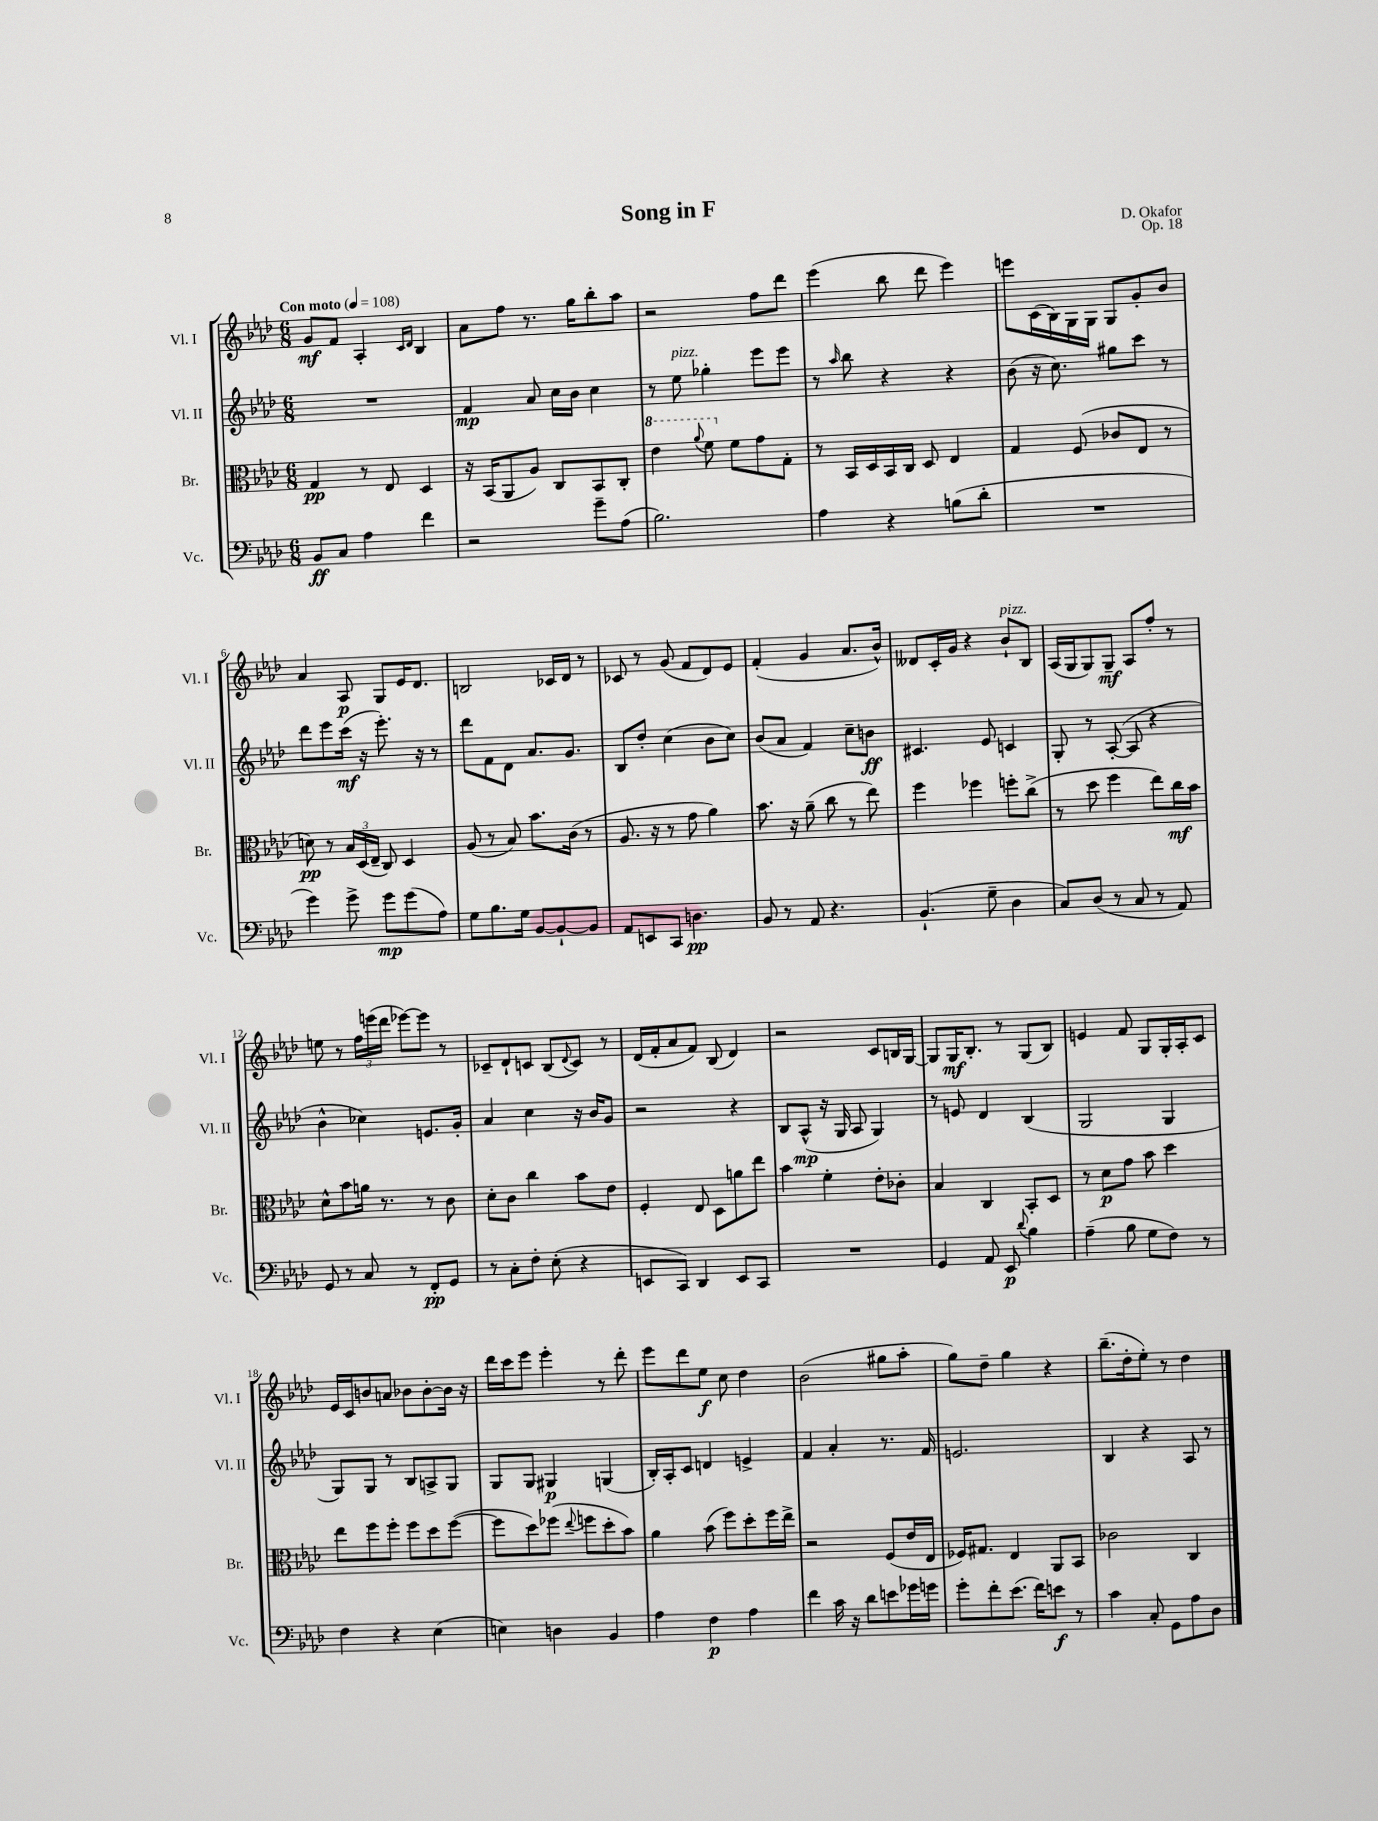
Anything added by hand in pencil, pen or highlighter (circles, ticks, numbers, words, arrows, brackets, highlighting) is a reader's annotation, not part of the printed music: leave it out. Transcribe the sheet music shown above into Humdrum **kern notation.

**kern	**dynam	**kern	**dynam	**kern	**dynam	**kern	**dynam
*part4	*part4	*part3	*part3	*part2	*part2	*part1	*part1
*staff4	*staff4	*staff3	*staff3	*staff2	*staff2	*staff1	*staff1
*I"Vc.	*	*I"Br.	*	*I"Vl. II	*	*I"Vl. I	*
*I'Vc.	*	*I'Br.	*	*I'Vl. II	*	*I'Vl. I	*
*clefF4	*	*clefC3	*	*clefG2	*	*clefG2	*
*k[b-e-a-d-]	*	*k[b-e-a-d-]	*	*k[b-e-a-d-]	*	*k[b-e-a-d-]	*
*M6/8	*	*M6/8	*	*M6/8	*	*M6/8	*
*MM108	*	*MM108	*	*MM108	*	*MM108	*
=1	=1	=1	=1	=1	=1	=1	=1
!	!	!	!	!	!	!LO:TX:a:B:t=Con moto	!
8BB-/L	ff	4G/	pp	2.r	.	8g/L	mf
8C/J	.	.	.	.	.	8f/J	.
4A-\	.	8r	.	.	.	4A-'/	.
.	.	8E-/	.	.	.	.	.
.	.	.	.	.	.	16qqc/LL	.
.	.	.	.	.	.	16qqd-/JJ	.
4f\	.	4D-/	.	.	.	4B-/	.
=2	=2	=2	=2	=2	=2	=2	=2
2r	.	16r	.	4f/	mp	8a-\L	.
.	.	(16BB-/KL	.	.	.	.	.
.	.	8AA-/	.	.	.	8ff\J	.
.	.	8A-/J)	.	8a-/	.	8.r	.
.	.	8C/L	.	16cc\LL	.	.	.
.	.	.	.	16b-\JJ	.	16gg\KL	.
8g~\L	.	8BB-/	.	4cc\	.	8bb-'\	.
(8A-\J	.	8C'/J	.	.	.	8aa-\J	.
=3	=3	=3	=3	=3	=3	=3	=3
*	*	*8va	*	*	*	*	*
2.B-\)	.	4ee-\	.	8r	.	2r	.
!	!	!	!	!LO:TX:a:i:t=pizz.	!	!	!
.	.	.	.	8ee-\	.	.	.
.	.	8qqaa-/	.	.	.	.	.
.	.	8ff\	.	4gg-X'\	.	.	.
*	*	*X8va	*	*	*	*	*
.	.	8f\L	.	.	.	.	.
.	.	8g\	.	8eee-\L	.	8ff\L	.
.	.	8G'\J	.	8eee-\J	.	8ddd-\J	.
=4	=4	=4	=4	=4	=4	=4	=4
4A-\	.	8r	.	8r	.	(4eee-\	.
.	.	.	.	16qqaa-/	.	.	.
.	.	16BB-/LL	.	8bb-\	.	.	.
.	.	16D-/	.	.	.	.	.
4r	.	16BB-/	.	4r	.	8bb-\	.
.	.	16C/JJ	.	.	.	.	.
.	.	8D-/	.	.	.	8ddd-\	.
(8Bn\L	.	4E-/	.	4r	.	4eee-\)	.
8d-'\J	.	.	.	.	.	.	.
=5	=5	=5	=5	=5	=5	=5	=5
2.r	.	4G/	.	(8b-\	.	8eeen\L	.
.	.	.	.	16r	.	(16c\L	.
.	.	.	.	8.cc\)	.	16B-\)	.
.	.	(8F/	.	.	.	16G\	.
.	.	.	.	.	.	16G\JJ	.
.	.	8c-X/L	.	8gg#X\L	.	8G/L	.
.	.	8E-/J	.	8ccc\J	.	8g'/	.
.	.	8r	.	8r	.	8b-/J	.
!!LO:LB:g=z
=6	=6	=6	=6	=6	=6	=6	=6
4g\)	.	8dn\)	pp	8ddd-\L	.	4a-/	.
.	.	8r	.	8eee-\	.	.	.
8g^\	.	24B-/LL	.	(16ccc\Jk	mf	8A-/	p
.	.	(24D-/	.	.	.	.	.
.	.	.	.	16r	.	.	.
.	.	24E-~/JJ	.	.	.	.	.
8g\L	mp	8C/)	.	8.eee-'\)	.	8G/L	.
(8g\	.	4D-/	.	.	.	16e-/K	.
.	.	.	.	16r	.	8.d-/J	.
8A-\J)	.	.	.	8r	.	.	.
=7	=7	=7	=7	=7	=7	=7	=7
8G\L	.	(8A-/	.	8ddd-\L	.	2Bn/	.
8.B-\	.	8r	.	8f\	.	.	.
.	.	8B-/)	.	8d-\J	.	.	.
16G\Jk	.	.	.	.	.	.	.
[8BB-/L	.	8.b-\L	.	8.a-/L	.	.	.
8BB-`/_	.	.	.	.	.	16c-X/LL	.
.	.	(16c\Jk	.	8.g/J	.	16d-/JJ	.
8BB-/J]	.	8r	.	.	.	8r	.
=8	=8	=8	=8	=8	=8	=8	=8
8AA-/L	.	8.A-/	.	8B-/L	.	8c-X/	.
8EEn/	.	.	.	8dd-'/J	.	8r	.
.	.	16r	.	.	.	.	.
8CC/J	.	8r	.	(4cc\	.	(8g/	.
4.Dn\	pp	8g\	.	.	.	8f/L	.
.	.	4a-\)	.	8b-\L	.	8d-/)	.
.	.	.	.	8cc\J)	.	8e-/J	.
=9	=9	=9	=9	=9	=9	=9	=9
8BB-/	.	8.b-\	.	(8b-/L	.	(4f'/	.
8r	.	.	.	8a-/J	.	.	.
.	.	16r	.	.	.	.	.
8AA-/	.	(8a-~\	.	4f/)	.	4g/	.
4.r	.	8cc\	.	.	.	.	.
.	.	8r	.	8cc~\L	.	8.a-/L	.
.	.	8ee-\)	.	8bn\J	ff	.	.
.	.	.	.	.	.	16b-^^/Jk)	.
=10	=10	=10	=10	=10	=10	=10	=10
(4.BB-`/	.	4ff\	.	4.c#X/	.	8d--X/L	.
.	.	.	.	.	.	16c'/L	.
.	.	.	.	.	.	16g/JJ	.
.	.	4ff-X\	.	.	.	4r	.
8G~\	.	.	.	8e-/	.	.	.
!	!	!	!	!	!	!LO:TX:a:i:t=pizz.	!
4D-\	.	8ffn'\L	.	4cn/	.	8b-`/L	.
.	.	(8cc^\J	.	.	.	8B-/J	.
=11	=11	=11	=11	=11	=11	=11	=11
8C/L)	.	8r	.	8G'/	.	(16A-/LL	.
.	.	.	.	.	.	16G/J	.
(8D-/J	.	8dd-\	.	8r	.	8G/)	.
8r	.	4ff\	.	([8A-'/	.	8G~/J	mf
8C/	.	.	.	8A-/]	.	8A-/L	.
8r	.	8ee-\L)	.	4r	.	8ff'/J	.
8AA-/)	.	16cc\L	mf	.	.	8r	.
.	.	16b-\JJ	.	.	.	.	.
!!LO:LB:g=z
=12	=12	=12	=12	=12	=12	=12	=12
8GG/	.	8d-^^\L	.	4b-^^\	.	8een\	.
8r	.	8b-\	.	.	.	8r	.
8C/	.	16an\Jk	.	4cc-X\)	.	24ff\LL	.
.	.	.	.	.	.	(24eeen\	.
.	.	8.r	.	.	.	.	.
.	.	.	.	.	.	24ddd-\JJ	.
8r	.	.	.	.	.	[8eee-X\L)	.
8FF'/L	pp	8r	.	8.en/L	.	8eee-\J]	.
8GG/J	.	8c\	.	.	.	8r	.
.	.	.	.	16g'/Jk	.	.	.
=13	=13	=13	=13	=13	=13	=13	=13
8r	.	8d-'\L	.	4a-/	.	8c-X~/L	.
8C'\L	.	8c\J	.	.	.	8d-`/	.
8F'\J	.	4cc\	.	4cc\	.	8cn/J	.
(8E-'\	.	.	.	.	.	(8B-/L	.
.	.	.	.	.	.	8qqd-/	.
4r	.	8b-\L	.	16r	.	8c/J)	.
.	.	.	.	16b-/KL	.	.	.
.	.	8e-\J	.	8g/J	.	8r	.
=14	=14	=14	=14	=14	=14	=14	=14
8EEn/L	.	4F'/	.	2r	.	(16d-/LL	.
.	.	.	.	.	.	16f'/J	.
8CC/J)	.	.	.	.	.	8a-/	.
4DD-/	.	8E-/	.	.	.	8f/J)	.
.	.	8D-\L	.	.	.	(8B-/	.
8EE/L	.	8an\	.	4r	.	4d-/)	.
8CC/J	.	8ee-\J	.	.	.	.	.
=15	=15	=15	=15	=15	=15	=15	=15
2.r	.	4b-\	.	8B-/L	.	2r	.
.	.	.	.	(8A-^^/J	mp	.	.
.	.	4f'\	.	16r	.	.	.
.	.	.	.	16G/	.	.	.
.	.	.	.	8A-/	.	.	.
.	.	8e-'\L	.	4G/)	.	8c/L	.
.	.	8c-X'\J	.	.	.	16Bn/L	.
.	.	.	.	.	.	[16G/JJ	.
=16	=16	=16	=16	=16	=16	=16	=16
4GG/	.	4B-/	.	8r	.	8G/L]	.
.	.	.	.	8en/	.	16G/K	mf
.	.	.	.	.	.	8.B-'/J	.
8AA-/	.	4C/	.	4d-/	.	.	.
8EE-/	p	.	.	.	.	8r	.
8qqd-/	.	.	.	.	.	.	.
4B-\	.	8BB-'/L	.	(4B-/	.	(8G/L	.
.	.	8D-/J	.	.	.	8B-/J)	.
=17	=17	=17	=17	=17	=17	=17	=17
(4A-~\	.	8r	.	2G/	.	4en/	.
.	.	8d-\L	p	.	.	.	.
8B-\	.	8g\J	.	.	.	8f/	.
8G\L	.	8b-\	.	.	.	8G/L	.
8F\J)	.	4dd-\	.	4G/	.	16G'/L	.
.	.	.	.	.	.	16A-'/J	.
8r	.	.	.	.	.	8c/J	.
!!LO:LB:g=z
=18	=18	=18	=18	=18	=18	=18	=18
4F\	.	8ee-\L	.	8G/L)	.	16e-/LL	.
.	.	.	.	.	.	16c/J	.
.	.	8ff\	.	8G/J	.	8bn/	.
4r	.	8ff'\J	.	8r	.	8an/J	.
.	.	8ff\L	.	8B-/L	.	8b-X\L	.
(4E-\	.	8dd-\	.	8An^/	.	[8b-'\	.
.	.	([8ff\J	.	8G/J	.	16b-\Jk]	.
.	.	.	.	.	.	16r	.
=19	=19	=19	=19	=19	=19	=19	=19
4En\)	.	8ff\L]	.	8G/L	.	16ddd-\LL	.
.	.	.	.	.	.	16ccc\J	.
.	.	8dd-\)	.	8G/J	.	8eee-\J	.
4Dn\	.	(8ff-X\J	.	4G#X/	p	4eee-'\	.
.	.	8qqee-/	.	.	.	.	.
.	.	8ffn\L	.	.	.	.	.
4BB-/	.	8dd-'\	.	(4Gn/	.	8r	.
.	.	8b-\J)	.	.	.	8ddd-'\	.
=20	=20	=20	=20	=20	=20	=20	=20
4A-\	.	4a-\	.	16B-'/LL)	.	8eee-\L	.
.	.	.	.	16A-'/J	.	.	.
.	.	.	.	8c/J	.	8ddd-\	.
4F\	p	(8b-\	.	4dn/	.	8ee-\J	f
.	.	8ff\L)	.	.	.	8cc\	.
4A-\	.	8dd-'\	.	4en^/	.	4dd-\	.
.	.	16ff\L	.	.	.	.	.
.	.	16ee-^\JJ	.	.	.	.	.
=21	=21	=21	=21	=21	=21	=21	=21
4f\	.	2r	.	4f/	.	(2b-\	.
16c\	.	.	.	4a-'/	.	.	.
16r	.	.	.	.	.	.	.
8d-\L	.	.	.	.	.	.	.
8en\	.	(8F/L	.	8.r	.	8gg#X\L	.
16g-X\L	.	16e-/L	.	.	.	8aa-'\J	.
16gn\JJ	.	16E-/JJ	.	16f/	.	.	.
=22	=22	=22	=22	=22	=22	=22	=22
8g'\L	.	16F-X/KL)	.	2.en/	.	8gg\L)	.
.	.	8.G#X/J	.	.	.	.	.
8f'\	.	.	.	.	.	8dd-~\J	.
(8.e-\J	.	4E-/	.	.	.	4gg\	.
16f\KL)	.	.	.	.	.	.	.
8en\J	f	8AA-/L	.	.	.	4r	.
8r	.	8BB-/J	.	.	.	.	.
=23	=23	=23	=23	=23	=23	=23	=23
4c\	.	2c-X\	.	4B-/	.	(8.bb-~\L	.
.	.	.	.	.	.	16dd-'\k	.
8C'/	.	.	.	4r	.	8ee-'\J)	.
8GG\L	.	.	.	.	.	8r	.
8A-\	.	4C/	.	8A-/	.	4dd-\	.
8D-\J	.	.	.	8r	.	.	.
==	==	==	==	==	==	==	==
*-	*-	*-	*-	*-	*-	*-	*-
